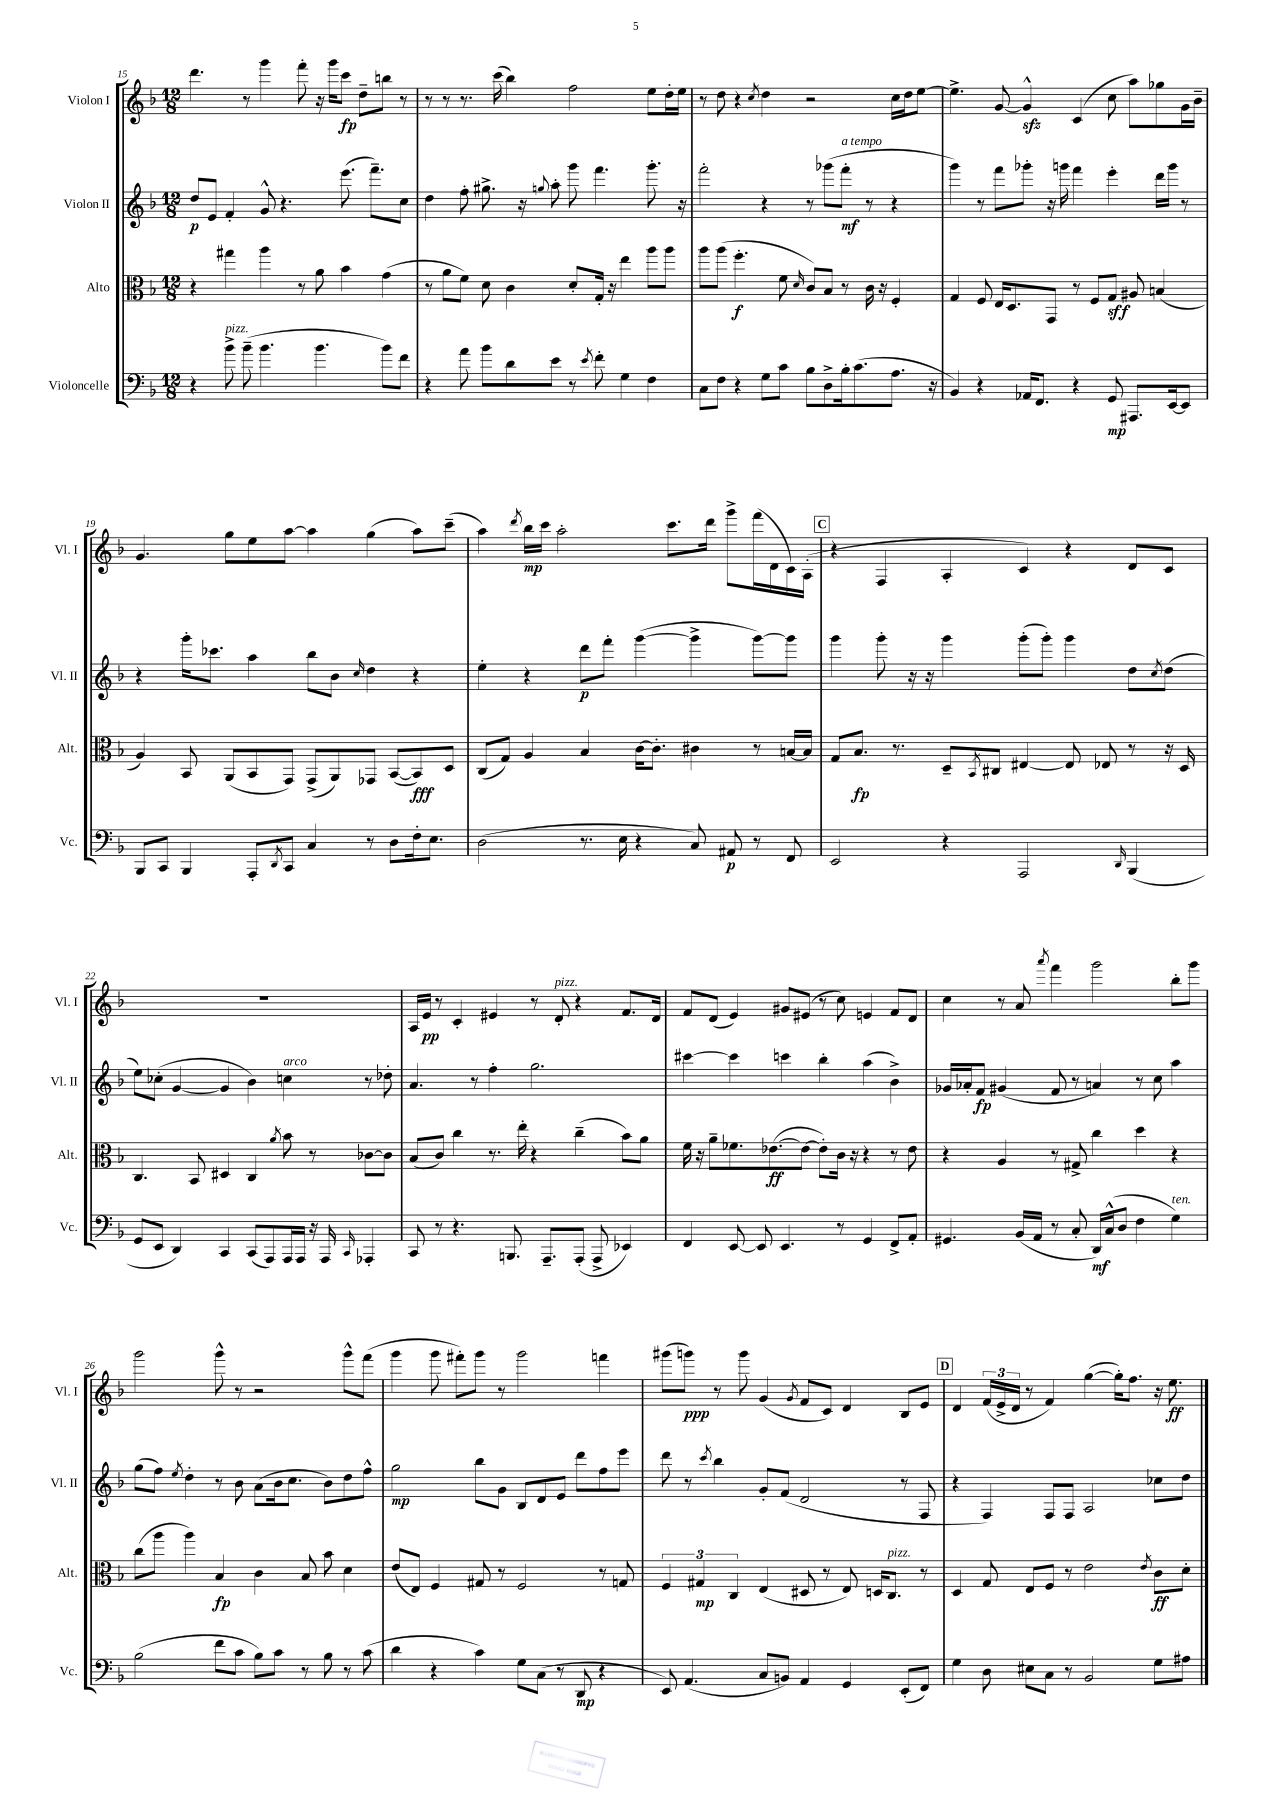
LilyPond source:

<<
\new StaffGroup <<
\new Staff = "s0" \with { instrumentName = "Violon I" shortInstrumentName = "Vl. I" } {
    \clef treble \key f \major \numericTimeSignature \time 12/8
    d'''4. r8 g'''4 f'''8-. r16 g'''16 c'''8\fp d''8-- b''8 r8 |
    r8 r8 r8. c'''16( bes''4) f''2 e''8 d''16-. e''16 |
    r8 d''8 r4 \acciaccatura { c''8 } d''4 r2 c''16 d''16 e''8~ |
    e''4.-> g'8~ g'4-^\sfz c'4( c''8 a''8) ges''8 g'16 bes'16-- |
    g'4. g''8 e''8 a''8~ a''4 g''4( a''8) c'''8--( |
    a''4) \acciaccatura { d'''8 } bes''16\mp c'''16 a''2-. c'''8. d'''16 g'''8-> f'''16( d'16 c'16) a16-.( |
    \mark \markup { \box "C" } r4 f4 a4-. c'4) r4 d'8 c'8 |
    R1. |
    a16 e'16\pp r8 c'4-. eis'4 r8 d'8-.^\markup { \italic "pizz." } r4 f'8. d'16 |
    f'8 d'8( e'4) gis'8 eis'8( r8 c''8) e'4 f'8 d'8 |
    c''4 r8 a'8 \acciaccatura { a'''8 } f'''4 g'''2 bes''8-. g'''8 |
    g'''2 g'''8-^ r8 r2 g'''8-^ f'''8( |
    g'''4 g'''8 fis'''8-.) g'''8 r8 g'''2 f'''4 |
    gis'''8( g'''8\ppp) r8 g'''8 g'4( \acciaccatura { g'8 } f'8 c'8) d'4 bes8 e'8 |
    \mark \markup { \box "D" } d'4 \tuplet 3/2 { f'16( e'16-> d'16 } r8 f'4) g''4~( g''16-.) f''8. r16 e''8.\ff \bar "|." |
}
\new Staff = "s1" \with { instrumentName = "Violon II" shortInstrumentName = "Vl. II" } {
    \clef treble \key f \major \numericTimeSignature \time 12/8
    d''8\p e'8 f'4-. g'8-^ r4. e'''8.( f'''8.--) c''8 |
    d''4 f''8-. gis''8.-> r16 \appoggiatura { g''8 } a''8-. g'''8 f'''4. g'''8.-. r16 |
    f'''2-. r4 r8 ges'''8( f'''8-.\mf^\markup { \italic "a tempo" } r8 r4 |
    g'''4) r8 f'''8 ges'''8-. r16 g'''16 f'''4 e'''4-. d'''16 g'''16 r8 |
    r4 g'''16-. ces'''8. a''4 bes''8 bes'8 \grace { c''16 } d''4 r4 |
    e''4-. r4 d'''8\p f'''8-. g'''4~( g'''4-> g'''8~) g'''8 |
    \mark \markup { \box "C" } g'''4 g'''8-. r16 r16 g'''4 g'''8-.( g'''8-.) g'''4 d''8 \acciaccatura { c''8 } d''8( |
    e''8) ces''8-.( g'4~ g'4 bes'4) c''4^\markup { \italic "arco" } r8 des''8-. |
    a'4. r8 f''4-. g''2. |
    cis'''4~ cis'''4 c'''4 bes''4-. a''4( bes'4->) |
    ges'16 aes'16-. f'8\fp gis'4( f'8 r8 a'4) r8 c''8 a''4 |
    g''8( f''8) \acciaccatura { e''8 } d''4-. r8 bes'8 a'8( bes'16 c''8. bes'8) d''8 f''8-^ |
    g''2\mp bes''8 g'8 bes8 d'8 e'8 d'''8 f''8 e'''8 |
    d'''8 r8 \acciaccatura { c'''8 } bes''4 g'8-. f'8( d'2 r8 f8 |
    \mark \markup { \box "D" } r4 f4) f8 f8 a2 ces''8 d''8 \bar "|." |
}
\new Staff = "s2" \with { instrumentName = "Alto" shortInstrumentName = "Alt." } {
    \clef alto \key f \major \numericTimeSignature \time 12/8
    r4 gis''4 a''4 r8 a'8 bes'4 g'4( |
    r8 a'8 f'8) d'8 c'4 d'8-. g16-. r16 e''4 a''8 a''8 |
    a''8 a''8( f''4.-.\f f'8 \grace { d'16 } c'8) bes8 r8 c'16 r16 f4-. |
    g4 f8 e16 d8. g,8 r8 f8 g8\sff ais8 b4( |
    a4) bes,8 a,8( bes,8 g,8) g,8->( a,8) ges,8 bes,8~( bes,8\fff) d8 |
    c8( g8) a4 bes4 c'16~ c'8.-. cis'4 r8 b16~ b16 |
    \mark \markup { \box "C" } g8 bes8.\fp r8. d8-- \acciaccatura { bes,8 } cis8 eis4~ eis8 ees8 r8 r16 d16 |
    c4. bes,8 dis4 c4 \acciaccatura { a'8 } bes'8 r8 ces'8~ ces'8 |
    bes8( c'8) c''4 r8. e''16-. r4 c''4--( bes'8) a'8 |
    f'16 r16 a'8-- fes'8. ees'8.~\ff( ees'8~ ees'8-.) c'16 r16 r4 r8 ees'8 |
    r4 a4 r8 gis8-> c''4 d''4 r4 |
    c''8( a''8 a''4) bes4\fp c'4 bes8 bes'8 d'4 |
    e'8( e8) f4 gis8 r8 f2 r8 g8 |
    \tuplet 3/2 { f4 gis4\mp c4 } e4( dis8 r8 e8) d16 c8.^\markup { \italic "pizz." } r8 |
    \mark \markup { \box "D" } d4 g8 e8 f8 r8 e'2 \acciaccatura { e'8 } c'8\ff d'8-. \bar "|." |
}
\new Staff = "s3" \with { instrumentName = "Violoncelle" shortInstrumentName = "Vc." } {
    \clef bass \key f \major \numericTimeSignature \time 12/8
    r4 bes'8->^\markup { \italic "pizz." } bes'8--( bes'4. bes'4. bes'8) f'8 |
    r4 a'8 bes'8 d'8 e'8 r8 \acciaccatura { e'8 } f'8-. g4 f4 |
    c8 f8 r4 g8 c'8 bes8 d8-> bes16-. c'8.( a8. r16 |
    bes,4) r4 aes,16 f,8. r4 g,8\mp ais,,8. e,16~ e,8 |
    bes,,8 c,8 bes,,4 a,,8-. \acciaccatura { d,8 } c,8 c4 r8 d8 f16-. e8. |
    d2( r8. e16 r4 c8) ais,8\p r8 f,8 |
    \mark \markup { \box "C" } e,2 r4 a,,2 \grace { d,16 } bes,,4( |
    g,8 e,8 d,4) c,4 c,8( a,,8) a,,16 a,,16 r16 a,,16 \grace { c,16 } aes,,4-. |
    c,8 r8 r4. b,,8. a,,8.-- a,,8-.( a,,8-> ees,4) |
    f,4 e,8~ e,8 e,4. r8 g,4 f,8-> a,8-. |
    gis,4. bes,16( a,16 r8 c8-. d,16\mf) c16-^( d8 f4 g4^\markup { \italic "ten." }) |
    bes2( f'8 c'8 bes8) c'8 r8 bes8 r8 c'8( |
    d'4 r4 c'4) g8 c8( r8 d,8\mp r4 |
    e,8) a,4.( c8 b,8) a,4 g,4 e,8-.( f,8) |
    \mark \markup { \box "D" } g4 d8 eis8 c8 r8 bes,2 g8 ais8 \bar "|." |
}
>>
>>
\layout { \context { \Score currentBarNumber = #15 } }
